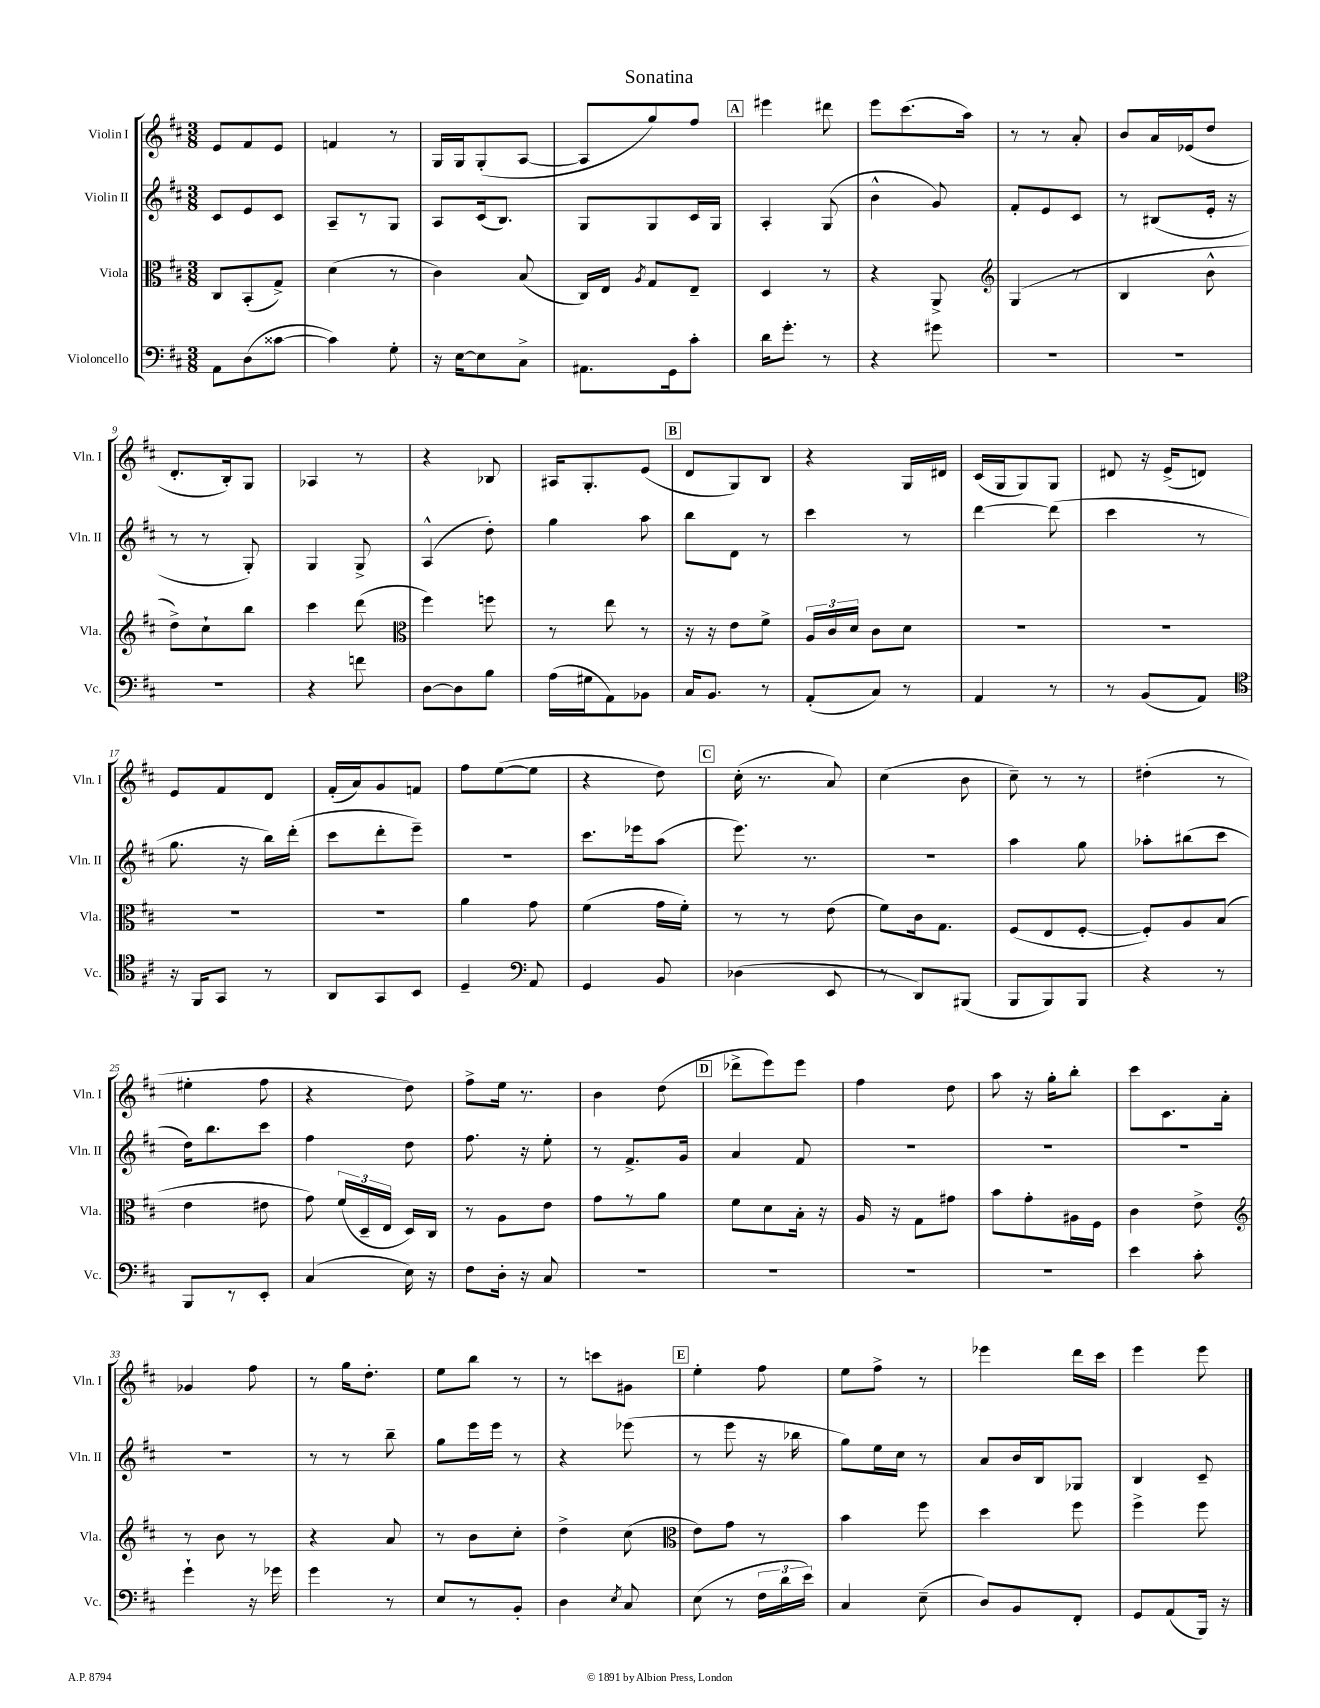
\header { title = "Sonatina" }
<<
\new StaffGroup <<
\new Staff = "s0" \with { instrumentName = "Violin I" shortInstrumentName = "Vln. I" } {
    \clef treble \key d \major \numericTimeSignature \time 3/8
    \autoBeamOff e'8[ fis'8 e'8] |
    f'4 r8 |
    g16[ g16 g8-.( a8]~ |
    a8[ g''8) fis''8] |
    \mark \markup { \box "A" } eis'''4 dis'''8 |
    e'''8[ cis'''8.( a''16]) |
    r8 r8 a'8-. |
    b'8[ a'16 ees'16( d''8] |
    d'8.[-. b16-.) g8] |
    aes4 r8 |
    r4 bes8 |
    ais16[ g8.-. e'8]( |
    \mark \markup { \box "B" } d'8[ g8) b8] |
    r4 g16[ dis'16] |
    cis'16[( g16 g8) g8] |
    dis'8 r16 e'16[->( d'8]) |
    e'8[ fis'8 d'8] |
    fis'16[-.( a'16) g'8 f'8] |
    fis''8[ e''8~( e''8] |
    r4 d''8) |
    \mark \markup { \box "C" } cis''16-.( r8. a'8) |
    cis''4( b'8 |
    cis''8--) r8 r8 |
    dis''4-.( r8 |
    eis''4-. fis''8 |
    r4 d''8) |
    fis''8[-> e''16] r8. |
    b'4 d''8( |
    \mark \markup { \box "D" } des'''8[-> e'''8) e'''8] |
    fis''4 d''8 |
    a''8 r16 g''16[-. b''8]-. |
    cis'''8[ cis'8. a'16]-. |
    ges'4 fis''8 |
    r8 g''16[ d''8.]-. |
    e''8[ b''8] r8 |
    r8 c'''8[ gis'8] |
    \mark \markup { \box "E" } e''4-. fis''8 |
    e''8[ fis''8]-> r8 |
    ees'''4 d'''16[ cis'''16] |
    e'''4 e'''8 \bar "|." |
}
\new Staff = "s1" \with { instrumentName = "Violin II" shortInstrumentName = "Vln. II" } {
    \clef treble \key d \major \numericTimeSignature \time 3/8
    \autoBeamOff cis'8[ e'8 cis'8] |
    a8[-- r8 g8] |
    a8[ cis'16( b8.]) |
    g8[ g8 cis'16 g16] |
    \mark \markup { \box "A" } a4-. g8( |
    b'4-^ g'8) |
    fis'8[-. e'8 cis'8] |
    r8 bis8[( e'16]-. r16 |
    r8 r8 g8-.) |
    g4 g8-> |
    a4-^( d''8-.) |
    g''4 a''8 |
    \mark \markup { \box "B" } b''8[ d'8] r8 |
    cis'''4 r8 |
    d'''4~ d'''8( |
    cis'''4 r8 |
    g''8. r16 b''16[) d'''16]-.( |
    cis'''8[ d'''8-. e'''8]--) |
    r4. |
    cis'''8.[ ees'''16 a''8]( |
    \mark \markup { \box "C" } e'''8.) r8. |
    R4. |
    a''4 g''8 |
    aes''8[-. bis''8( cis'''8] |
    d''16[) b''8. cis'''8] |
    fis''4 d''8 |
    fis''8. r16 e''8-. |
    r8 fis'8.[-> g'16] |
    \mark \markup { \box "D" } a'4 fis'8 |
    R4. |
    R4. |
    R4. |
    R4. |
    r8 r8 b''8-- |
    g''8[ e'''16 e'''16] r8 |
    r4 ees'''8( |
    \mark \markup { \box "E" } r8 e'''8 r16 bes''16 |
    g''8[) e''16 cis''16] r8 |
    a'8[ b'16 b16 ges8] |
    b4 cis'8-- \bar "|." |
}
\new Staff = "s2" \with { instrumentName = "Viola" shortInstrumentName = "Vla." } {
    \clef alto \key d \major \numericTimeSignature \time 3/8
    \autoBeamOff cis8[ b,8-.( g8]->) |
    d'4( r8 |
    cis'4) b8( |
    cis16[) e16] \acciaccatura { a8 } g8[ e8]-- |
    \mark \markup { \box "A" } d4 r8 |
    r4 a,8-> |
    \clef treble g4( r8 |
    b4 b'8-^ |
    d''8[->) cis''8-! b''8] |
    cis'''4 d'''8( |
    \clef alto fis''4) f''8 |
    r8 e''8 r8 |
    \mark \markup { \box "B" } r16 r16 e'8[ fis'8]-> |
    \tuplet 3/2 { a16[ cis'16 d'16] } cis'8[ d'8] |
    R4. |
    R4. |
    R4. |
    R4. |
    a'4 g'8 |
    fis'4( g'16[ fis'16]-.) |
    \mark \markup { \box "C" } r8 r8 e'8( |
    fis'8[) cis'16 g8.] |
    fis8[( e8 fis8]~-. |
    fis8[-.) a8 b8]( |
    e'4 eis'8 |
    g'8) \tuplet 3/2 { fis'16[( d16-- e16] } d16[) cis16] |
    r8 a8[ e'8] |
    g'8[ r8 a'8] |
    \mark \markup { \box "D" } fis'8[ d'8 b16]-. r16 |
    a16 r16 g8[ gis'8] |
    b'8[ g'8-. ais16 fis16] |
    cis'4 e'8-> |
    \clef treble r8 b'8 r8 |
    r4 a'8 |
    r8 b'8[ cis''8]-. |
    d''4-> cis''8( |
    \mark \markup { \box "E" } \clef alto e'8[) g'8] r8 |
    b'4 fis''8 |
    d''4 fis''8 |
    fis''4-> fis''8 \bar "|." |
}
\new Staff = "s3" \with { instrumentName = "Violoncello" shortInstrumentName = "Vc." } {
    \clef bass \key d \major \numericTimeSignature \time 3/8
    \autoBeamOff a,8[ d8( cisis'8]~ |
    cisis'4) g8-. |
    r16 e16[~ e8 cis8]-> |
    ais,8.[ g,16 cis'8]-. |
    \mark \markup { \box "A" } d'16[ g'8.]-. r8 |
    r4 gis'8 |
    R4. |
    R4. |
    R4. |
    r4 f'8 |
    d8[~ d8 b8] |
    a16[( gis16 a,8) bes,8] |
    \mark \markup { \box "B" } cis16[ b,8.] r8 |
    a,8[-.( cis8]) r8 |
    a,4 r8 |
    r8 b,8[( a,8]) |
    \clef tenor r16 fis,16[ g,8] r8 |
    a,8[ g,8 b,8] |
    d4-- \clef bass a,8 |
    g,4 b,8 |
    \mark \markup { \box "C" } des4( e,8 |
    r8 d,8[) bis,,8]( |
    b,,8[ b,,8) b,,8] |
    r4 r8 |
    b,,8[ r8 e,8]-. |
    cis4( e16) r16 |
    fis8[ d16]-. r16 cis8 |
    R4. |
    \mark \markup { \box "D" } R4. |
    R4. |
    R4. |
    e'4 cis'8-. |
    g'4-! r16 ges'16 |
    g'4 r8 |
    e8[ r8 b,8]-. |
    d4 \acciaccatura { e8 } cis8 |
    \mark \markup { \box "E" } e8( r8 \tuplet 3/2 { fis16[ d'16 e'16]) } |
    cis4 e8--( |
    d8[) b,8 fis,8]-. |
    g,8[ a,8( b,,16]) r16 \bar "|." |
}
>>
>>
